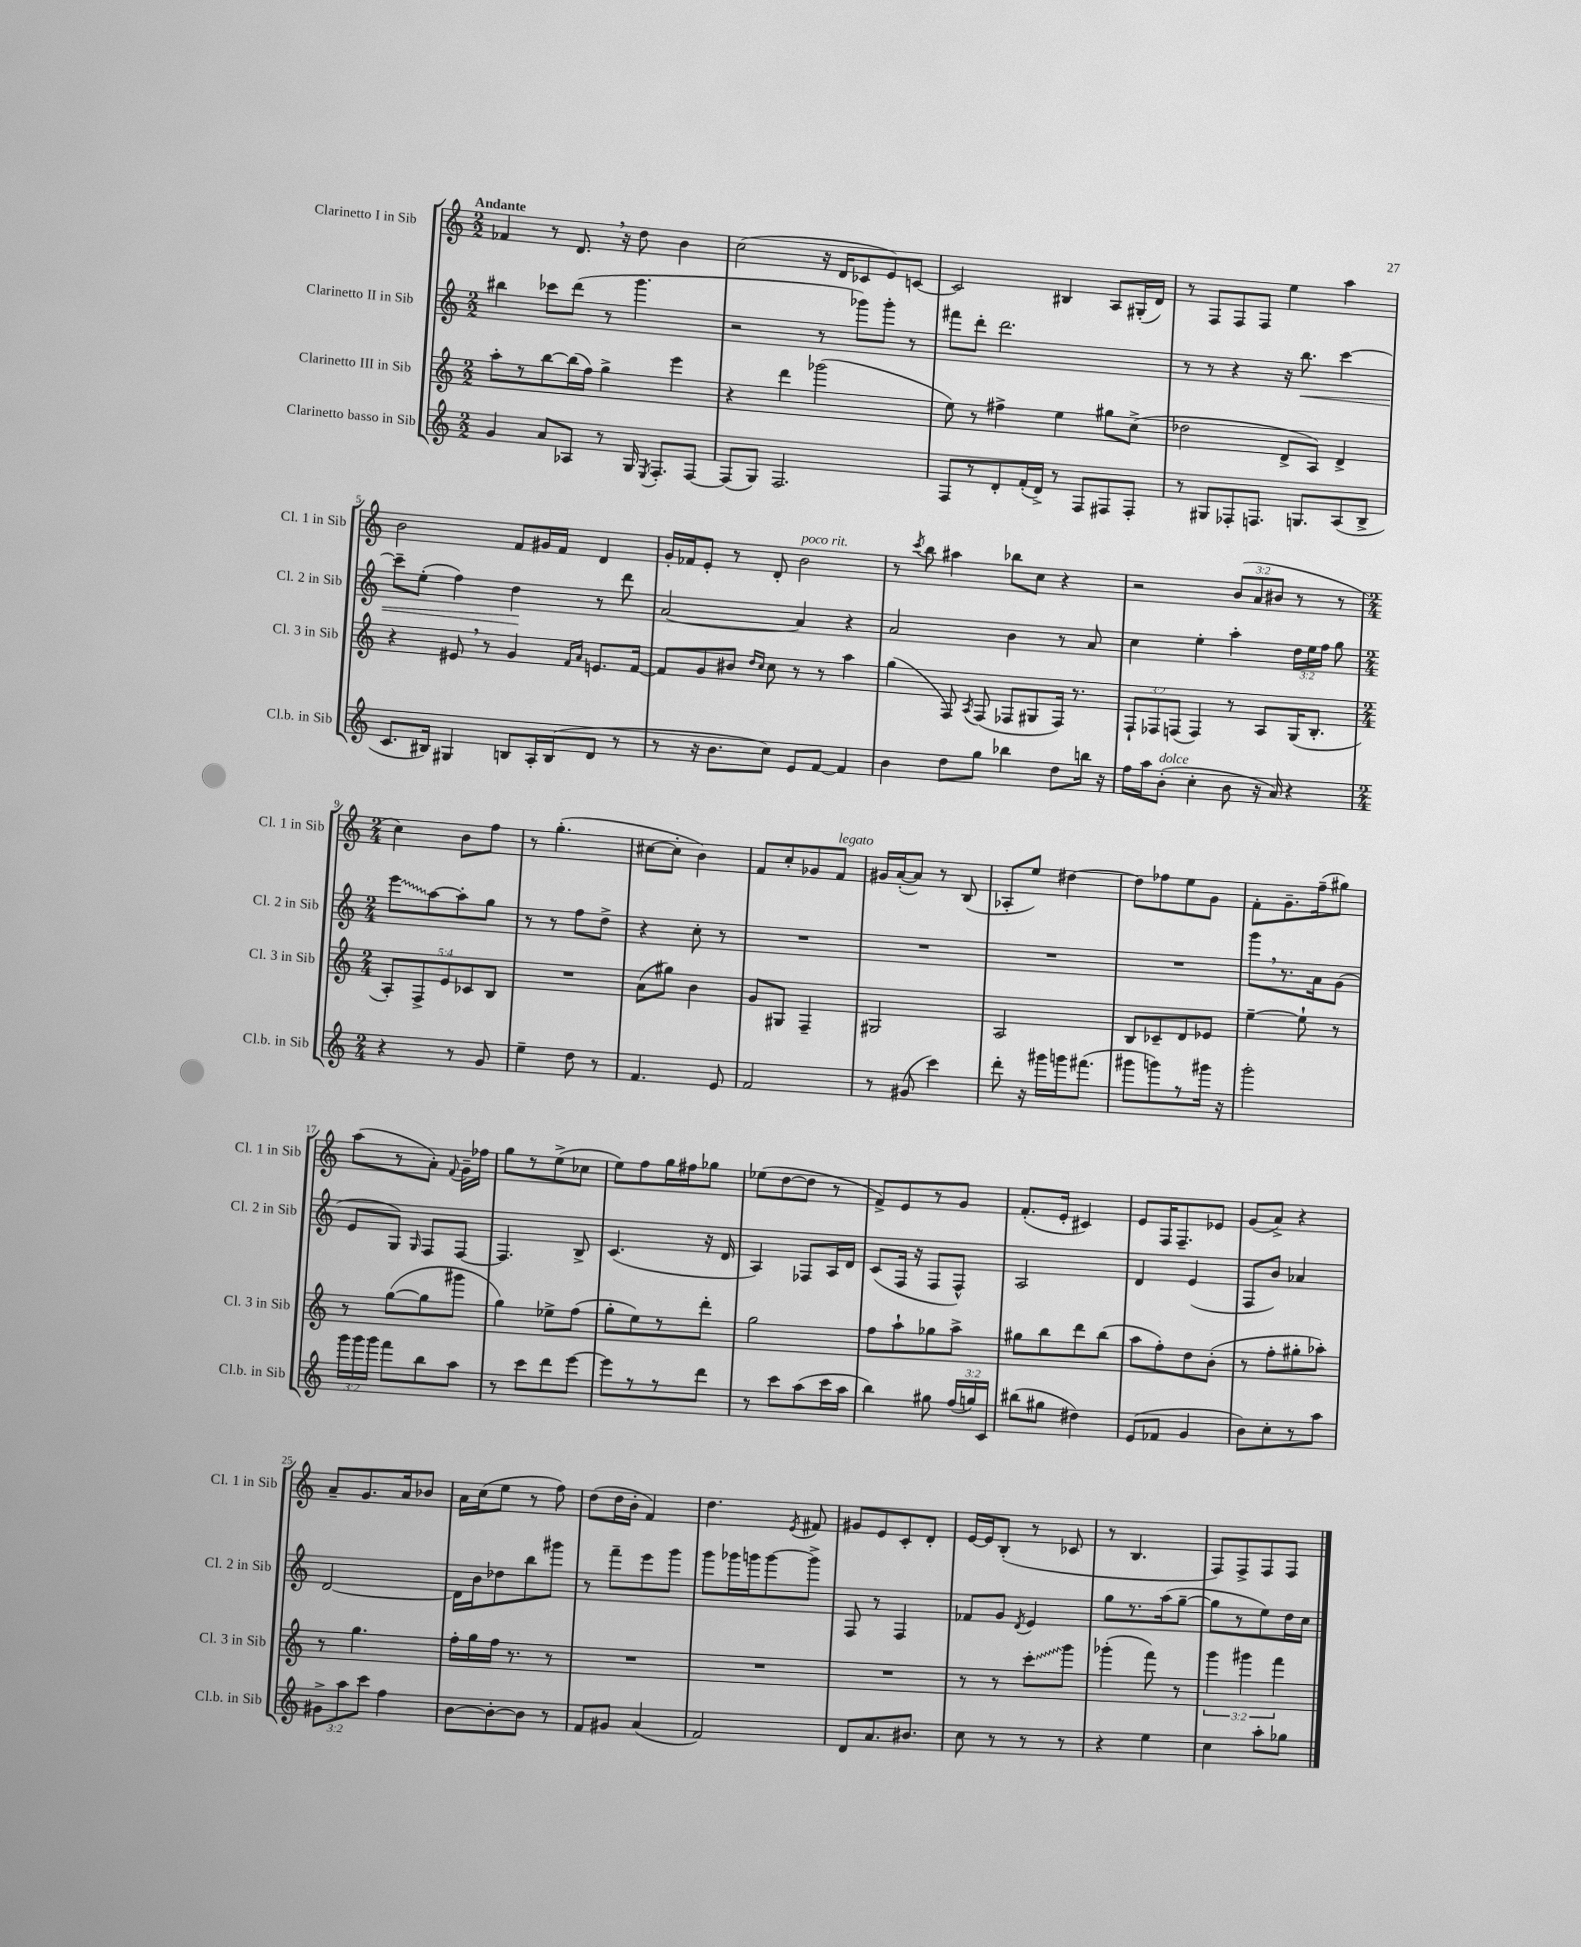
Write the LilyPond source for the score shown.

<<
\new StaffGroup <<
\new Staff = "s0" \with { instrumentName = "Clarinetto I in Sib" shortInstrumentName = "Cl. 1 in Sib" } {
    \clef treble \key c \major \numericTimeSignature \time 2/2 \override Staff.TupletNumber.text = #tuplet-number::calc-fraction-text \tempo "Andante"
    \autoBeamOff fes'4 r8 d'8. \breathe r16 d''8 b'4 |
    c''2( r16 d'16[ ces'8 e'8) c'8]~ |
    c'2 bis4 a8[ gis16-.( d'16]) |
    r8 f8[ f8 f8] e''4 a''4 |
    b'2 f'8[ gis'16 f'16] d'4 |
    g'16[-. fes'16 e'8]-. r8 d'8-. b'2^\markup { \italic "poco rit." } |
    r8 \acciaccatura { c'''8 } b''8 ais''4 bes''8[ c''8] r4 |
    r2 \tuplet 3/2 { b'8[( a'8 bis'8] } r8 r8 |
    \numericTimeSignature \time 2/4 c''4) b'8[ f''8] |
    r8 g''4.-.( |
    cis''8[~ cis''8]-. b'4) |
    f'8[ c''8-. ges'8 f'8]^\markup { \italic "legato" } |
    gis'16[ a'16~-.( a'8]) r8 b8( |
    aes8[-. e''8]) dis''4~ |
    dis''8[ fes''8 e''8 g'8] |
    f'8[-. g'8.-- f''16--( gis''8]) |
    a''8[( r8 a'8]-.) \appoggiatura { f'8 } g'16[-- fes''16] |
    g''8[ r8 e''8->( ces''8] |
    e''8[) f''8 g''16 fis''16 ges''8] |
    ees''8[( d''8~ d''8] r8 |
    f'8[->) e'8 r8 g'8] |
    f'8.[-.( e'16]-. cis'4) |
    e'8[ f16 f8.-- ees'8] |
    g'8[( a'8]->) r4 |
    a'8[-- g'8. a'16 bes'8] |
    a'16[ c''16( e''8] r8 f''8) |
    d''8[( d''16 b'16]-. f'4) |
    d''4. \acciaccatura { e'8 } fis'8 |
    gis'8[ e'8 c'8-. d'8]-. |
    e'16[~ e'16 b8]-.( r8 ces'8 |
    r8 b4. |
    f8[) f8-> f8 f8] \bar "|." |
}
\new Staff = "s1" \with { instrumentName = "Clarinetto II in Sib" shortInstrumentName = "Cl. 2 in Sib" } {
    \clef treble \key c \major \numericTimeSignature \time 2/2 \override Staff.TupletNumber.text = #tuplet-number::calc-fraction-text
    \autoBeamOff bis''4 ces'''8[ d'''8]( r8 g'''4. |
    r2 r8 ges'''8[) ges'''8]-. r8 |
    fis'''8[ d'''8]-. d'''2. |
    r8 r8 r4 r16 b''8.\< c'''4~ |
    c'''8[-- e''8]-.( f''4) d''4\! r8 d'''8 |
    a'2~ a'4 r4 |
    a'2 b'4 r8 a'8 |
    c''4 e''4-. a''4-. \tuplet 3/2 { d''16[ e''16 f''16] } g''8 |
    \numericTimeSignature \time 2/4 \once \override Glissando.style = #'zigzag e'''8[\glissando a''8~ a''8-. g''8] |
    r8 r8 f''8[ d''8]-> |
    r4 c''8-. r8 |
    R2 |
    R2 |
    R2 |
    R2 |
    g'''8[ \breathe r8. a'16 g'8]( |
    e'8[ g8]) \grace { g16 } f8[ f8]~ |
    f4. b8-> |
    c'4.( r16 d'16 |
    a4) fes8[ a16 d'16] |
    c'8[( f16] r16 f8[ f8]-^) |
    a2 |
    d'4 e'4( |
    f8[ b'8]) aes'4 |
    d'2~ |
    d'16[ b'16 des''8 b''8 gis'''8] |
    r8 f'''8[-- e'''8 g'''8] |
    g'''8[ ges'''16 g'''16 g'''8~ g'''8]-> |
    f8 r8 f4 |
    fes'8[ g'8] \acciaccatura { d'8 } e'4 |
    g''8[ r8. a''16( g''8]~-- |
    g''8[ r8 e''8) d''16 c''16] \bar "|." |
}
\new Staff = "s2" \with { instrumentName = "Clarinetto III in Sib" shortInstrumentName = "Cl. 3 in Sib" } {
    \clef treble \key c \major \numericTimeSignature \time 2/2 \override Staff.TupletNumber.text = #tuplet-number::calc-fraction-text
    \autoBeamOff a''8[-. r8 b''8~ b''16( f''16]) g''4-> e'''4 |
    r4 d'''4 ges'''2( |
    e''8) r8 fis''4-> e''4 gis''8[ c''8]->( |
    des''2 d'8[-> a8]) d'4-> |
    r4 eis'8 \breathe r8 g'4 \grace { f'16[ a'16] } e'8.[ f'16]~ |
    f'8[ g'8 bis'8] \grace { d''16[ c''16] } c''8 r8 r8 a''4 |
    g''4( f8) \acciaccatura { a8 } f8( fes8[ gis8 fes16]) r8. |
    \tuplet 3/2 { f8[-! fes8 f8]( } f4) r8 a8[ g16( b8.]-. |
    \numericTimeSignature \time 2/4 \tuplet 5/4 { a8[-.) f8-> e'8 ces'8 b8] } |
    R2 |
    a'8[( gis''8]) b'4 |
    g'8[ gis8] f4-- |
    gis2 |
    a2 |
    b8[ ces'8-- d'8 ees'8] |
    e''4~-- e''8-! r8 |
    r8 g''8[~( g''8 gis'''8] |
    g''4) ees''8[-> f''8]( |
    g''8[-. e''8) r8 d'''8]-. |
    g''2 |
    f''8[ a''8-! ges''8 a''8]-> |
    gis''8[ b''8 d'''8 b''8]( |
    a''8[ f''8-.) d''8 b'8]-.( |
    r8 f''8[-. gis''8-. aes''8]-.) |
    r8 g''4. |
    f''16[-. g''16 f''16] r8. r8 |
    R2 |
    R2 |
    R2 |
    r8 r8 \once \override Glissando.style = #'zigzag c'''8[-.\glissando g'''8] |
    ges'''4-.( f'''8) r8 |
    \tuplet 3/2 { g'''4 gis'''4 f'''4 } \bar "|." |
}
\new Staff = "s3" \with { instrumentName = "Clarinetto basso in Sib" shortInstrumentName = "Cl.b. in Sib" } {
    \clef treble \key c \major \numericTimeSignature \time 2/2 \override Staff.TupletNumber.text = #tuplet-number::calc-fraction-text
    \autoBeamOff g'4 a'8[ aes8] r8 g16 \acciaccatura { e8 } f8.[-. f8]~ |
    f8[( g8]) f2. |
    f8[ r8 d'8-. f'16-.( d'16]->) r8 f8[ fis8 fis8]-. |
    r8 gis8[ fes8-. f8.] g8.[ a8( b8]-> |
    c'8.[ bis16]) gis4 b8[ a16-. b16( d'8] r8 |
    r8 r16 b'8.[ c''8]) e'8[ f'8]~ f'4 |
    b'4 d''8[ g''8] bes''4 d''8[ b''16] r16 |
    f''16[ a''16 b'8]-.^\markup { \italic "dolce" }( c''4-. b'8 r16 a'16) r4 |
    \numericTimeSignature \time 2/4 r4 r8 g'8 |
    e''4-- d''8 r8 |
    f'4. e'8 |
    f'2 |
    r8 gis'8( c'''4) |
    d'''8-. r16 gis'''16[ g'''16 fis'''8.]( |
    gis'''8[ g'''8) r8 gis'''16] r16 |
    g'''2-. |
    \tuplet 3/2 { g'''16[ g'''16 g'''16] } f'''8[ b''8 a''8] |
    r8 c'''8[ d'''8 e'''8]~ |
    e'''8[ r8 r8 d'''8] |
    r8 c'''8[ a''8( c'''16 a''16] |
    b''4) gis''8 \tuplet 3/2 { f''16[( g''16) c'16] } |
    bis''8[( gis''8] dis''4) |
    e'8[( fes'8] g'4 |
    b'8[) c''8-. r8 a''8] |
    \tuplet 3/2 { gis'8[-> a''8 c'''8] } f''4 |
    b'8[~ b'8~-. b'8] r8 |
    f'8[ gis'8] a'4( |
    f'2) |
    d'8[ a'8. bis'8.] |
    c''8 r8 r8 r8 |
    r4 e''4 |
    c''4 a''8[-. ges''8] \bar "|." |
}
>>
>>
